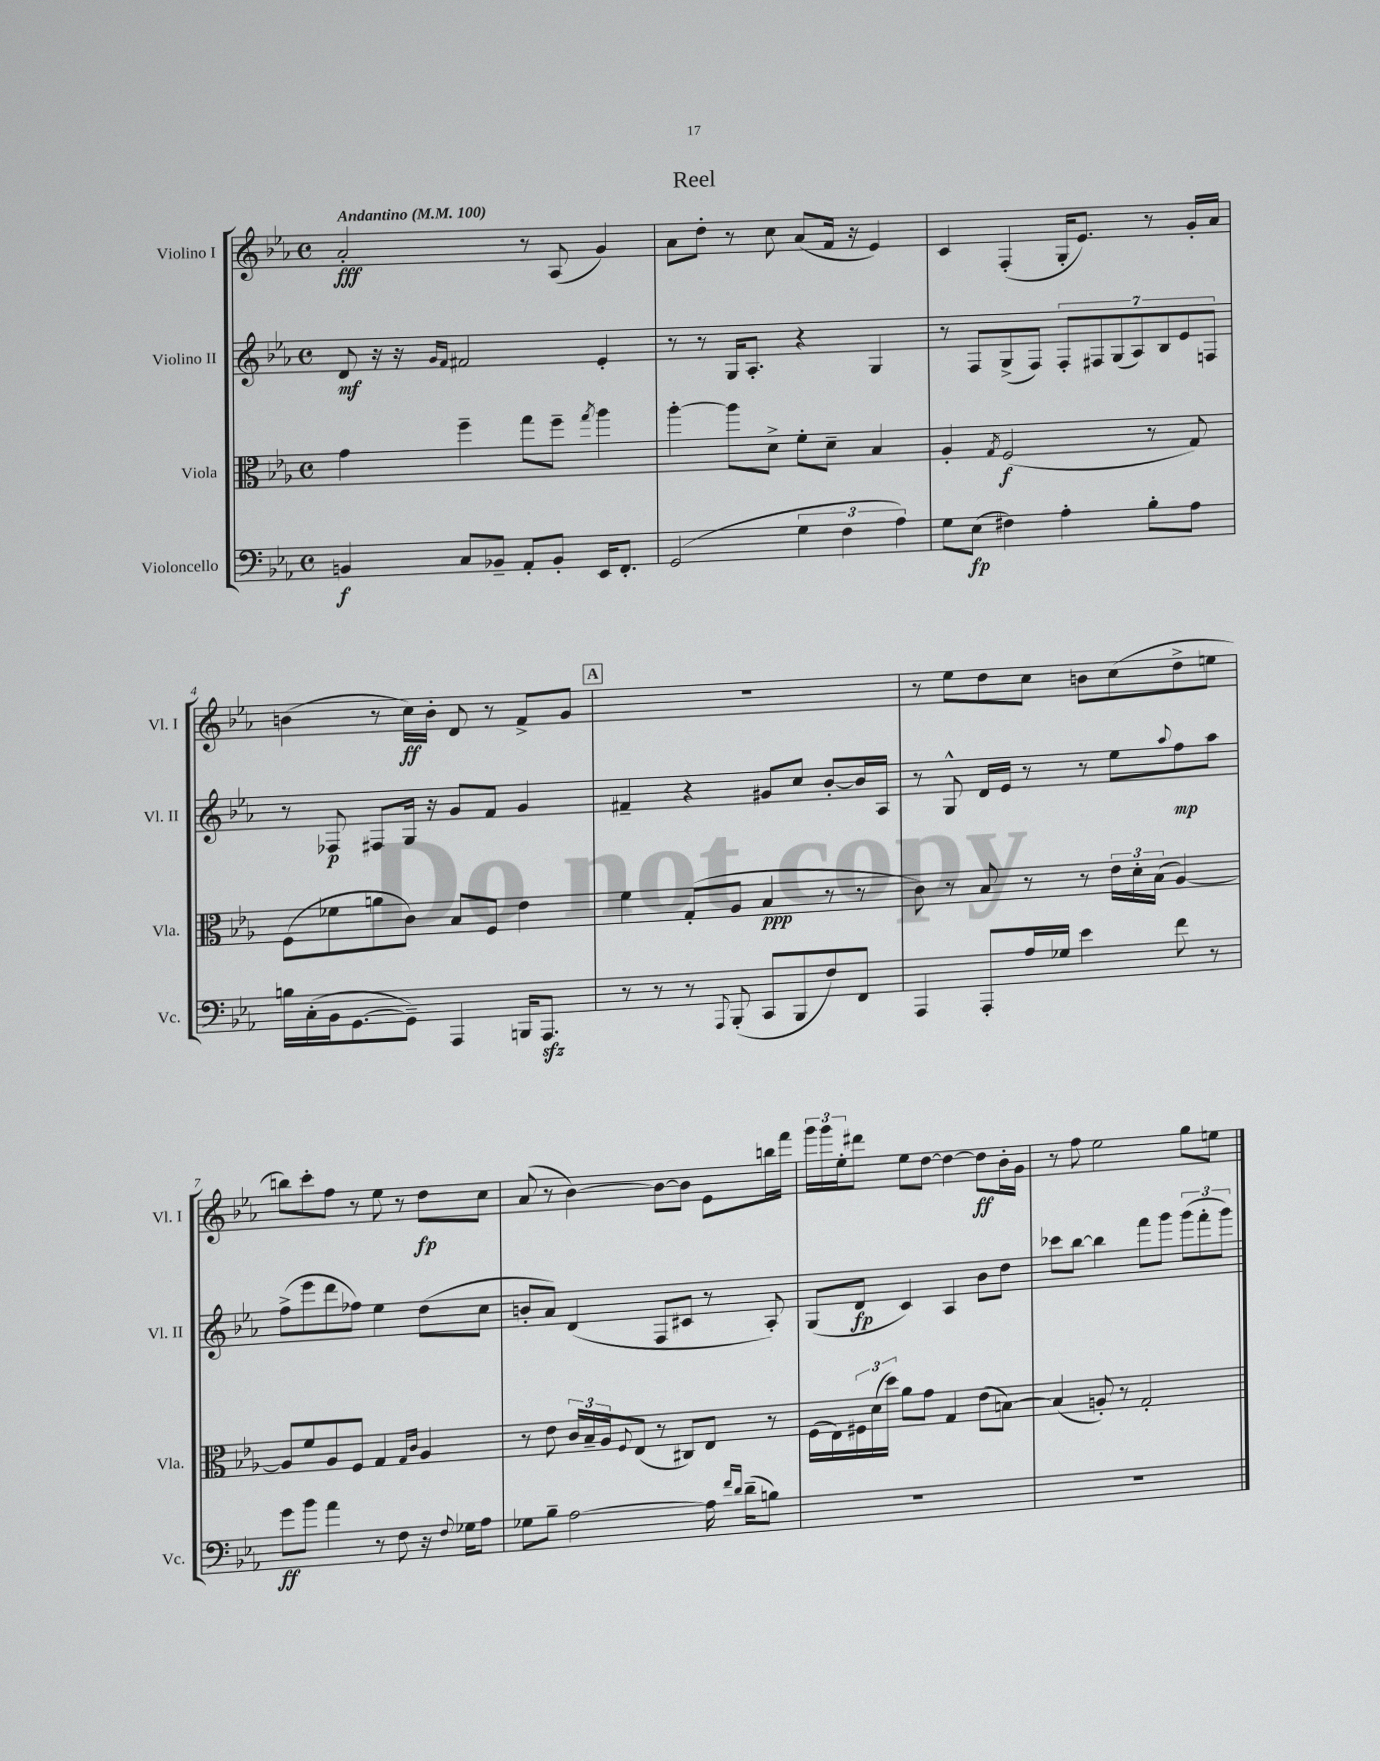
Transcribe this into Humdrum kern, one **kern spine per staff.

**kern	**dynam	**kern	**dynam	**kern	**dynam	**kern	**dynam
*part4	*part4	*part3	*part3	*part2	*part2	*part1	*part1
*staff4	*staff4	*staff3	*staff3	*staff2	*staff2	*staff1	*staff1
*I"Violoncello	*	*I"Viola	*	*I"Violino II	*	*I"Violino I	*
*I'Vc.	*	*I'Vla.	*	*I'Vl. II	*	*I'Vl. I	*
*clefF4	*	*clefC3	*	*clefG2	*	*clefG2	*
*k[b-e-a-]	*	*k[b-e-a-]	*	*k[b-e-a-]	*	*k[b-e-a-]	*
*M4/4	*	*M4/4	*	*M4/4	*	*M4/4	*
*met(c)	*	*met(c)	*	*met(c)	*	*met(c)	*
*MM100	*	*MM100	*	*MM100	*	*MM100	*
=1	=1	=1	=1	=1	=1	=1	=1
!	!	!	!	!	!	!LO:TX:a:B:t=Andantino	!
4BBn/	f	4g\	.	8d/	mf	2a-'/	fff
.	.	.	.	16r	.	.	.
.	.	.	.	16r	.	.	.
.	.	.	.	16qqg/LL	.	.	.
.	.	.	.	16qqf/JJ	.	.	.
8C/L	.	4ff~\	.	2f#X/	.	.	.
8BB-X~/J	.	.	.	.	.	.	.
8AA-'/L	.	8gg\L	.	.	.	8r	.
8BB-'/J	.	8ff~\J	.	.	.	(8A-/	.
.	.	8qgg/	.	.	.	.	.
16EE-/KL	.	4aa-\	.	4e-'/	.	4g/)	.
8.FF'/J	.	.	.	.	.	.	.
=2	=2	=2	=2	=2	=2	=2	=2
(2GG/	.	[4aa-'\	.	8r	.	8a-\L	.
.	.	.	.	8r	.	8dd'\J	.
.	.	8aa-\L]	.	16G/KL	.	8r	.
.	.	.	.	8.A-'/J	.	.	.
.	.	8d^\J	.	.	.	8cc\	.
6G\	.	8f'\L	.	4r	.	(8a-/L	.
.	.	8d~\J	.	.	.	16f/Jk	.
6F\	.	.	.	.	.	.	.
.	.	.	.	.	.	16r	.
.	.	4B-/	.	4G/	.	4e-/)	.
6A-\)	.	.	.	.	.	.	.
=3	=3	=3	=3	=3	=3	=3	=3
8G\L	.	4A-'/	.	8r	.	4c/	.
(8E-\J	fp	.	.	8F/L	.	.	.
.	.	8qG/	.	.	.	.	.
4F#X\)	.	(2F/	f	(8G^/	.	(4F'/	.
.	.	.	.	8F/J)	.	.	.
4A-'\	.	.	.	14F'/L	.	16G'/KL	.
.	.	.	.	.	.	8.e-/J)	.
.	.	.	.	14F#X/	.	.	.
.	.	.	.	(14G/	.	.	.
.	.	.	.	14A-/)	.	.	.
8B-'\L	.	8r	.	.	.	8r	.
.	.	.	.	14B-/	.	.	.
.	.	.	.	14e-/	.	.	.
8A-\J	.	8G/)	.	.	.	16g'/LL	.
.	.	.	.	14Fn/J	.	.	.
.	.	.	.	.	.	16a-/JJ	.
!!LO:LB:g=z
=4	=4	=4	=4	=4	=4	=4	=4
16Bn\LL	.	(8F\L	.	8r	.	(4bn\	.
(16C'\	.	.	.	.	.	.	.
16BB-\J	.	8f-X\	.	8F-X/	p	.	.
[8.GG\	.	.	.	.	.	.	.
.	.	8an\	.	8F#X/L	.	8r	.
8GG~\J])	.	8c\J)	.	16G/Jk	.	16cc\LL)	ff
.	.	.	.	16r	.	16b'\JJ	.
4AAA-/	.	8B-/L	.	8g/L	.	8d/	.
.	.	8F/J	.	8f/J	.	8r	.
16BBBn/KL	.	4e-\	.	4g/	.	8f^/L	.
8.AAA-zz/J	.	.	.	.	.	.	.
.	.	.	.	.	.	8g/J	.
!!LO:REH:place=s1:t=A
=5	=5	=5	=5	=5	=5	=5	=5
8r	.	4f\	.	4f#X~/	.	1r	.
8r	.	.	.	.	.	.	.
8r	.	(8G'/L	.	4r	.	.	.
8qqAAA-/	.	.	.	.	.	.	.
(8BBB-'/	.	8A-/J	.	.	.	.	.
8CC/L	.	4B-/	ppp	8g#X/L	.	.	.
8BBB-/	.	.	.	8cc/J	.	.	.
8F/)	.	8r	.	[8b-'/L	.	.	.
8FF/J	.	8r	.	16b-/L]	.	.	.
.	.	.	.	16A-/JJ	.	.	.
=6	=6	=6	=6	=6	=6	=6	=6
4AAA-/	.	8c\)	.	8r	.	8r	.
.	.	8r	.	8G^^/	.	8ee-\L	.
8AAA-'/L	.	8B-/	.	16d/LL	.	8dd\	.
.	.	.	.	16e-/JJ	.	.	.
16A-/L	.	8r	.	8r	.	8cc\J	.
16G-X/JJ	.	.	.	.	.	.	.
4e-\	.	8r	.	8r	.	8bn\L	.
.	.	24e-\LL	.	8ee-\L	.	(8cc\	.
.	.	24d'\	.	.	.	.	.
.	.	(24B-\JJ	.	.	.	.	.
.	.	.	.	8qqaa-/	.	.	.
8f\	.	[4A-/)	.	8ff\	mp	8dd^\	.
8r	.	.	.	8aa-\J	.	8een\J	.
!!LO:LB:g=z
=7	=7	=7	=7	=7	=7	=7	=7
8g\L	ff	8A-/L]	.	(8ff^\L	.	8bbn\L)	.
8b-\J	.	8f/	.	8eee-\	.	8ccc'\	.
4a-\	.	8A-/	.	8ddd\	.	8ff\J	.
.	.	8F/J	.	8ff-X\J)	.	8r	.
8r	.	4G/	.	4ee-\	.	8ee-\	.
8F\	.	.	.	.	.	8r	.
.	.	16qqG/LL	.	.	.	.	.
.	.	16qqc/JJ	.	.	.	.	.
16r	.	4A-/	.	(8dd\L	.	8dd\L	fp
8qqF/	.	.	.	.	.	.	.
16G-X\KL	.	.	.	.	.	.	.
8A-\J	.	.	.	8cc\J	.	8cc\J	.
=8	=8	=8	=8	=8	=8	=8	=8
8G-X\L	.	8r	.	8bn'/L	.	(8a-/	.
8B-~\J	.	8e-\	.	8a-/J)	.	8r	.
[2A-\	.	24c/LL	.	(4d/	.	[4b-\)	.
.	.	24B-~/	.	.	.	.	.
.	.	24A-/J	.	.	.	.	.
.	.	8qqF/	.	.	.	.	.
.	.	(8E-/J	.	.	.	.	.
.	.	8r	.	8F/L	.	8b-\L_	.
.	.	8C#X/L)	.	8c#X/J	.	8b-\J]	.
16A-\]	.	8E-/J	.	8r	.	8e-\L	.
16qqf/LL	.	.	.	.	.	.	.
16qqd/JJ	.	.	.	.	.	.	.
(16d~\KL	.	.	.	.	.	.	.
8Bn\J)	.	8r	.	8A-'/)	.	16bbn\L	.
.	.	.	.	.	.	16fff\JJ	.
=9	=9	=9	=9	=9	=9	=9	=9
1r	.	(16F\LL	.	(8G/L	.	24ggg\LL	.
.	.	.	.	.	.	24ggg\	.
.	.	16E-\)	.	.	.	.	.
.	.	.	.	.	.	24ee-'\J	.
.	.	24F#X\	.	8d/J	fp	8ddd#X\J	.
.	.	(24d\	.	.	.	.	.
.	.	24dd\JJ)	.	.	.	.	.
.	.	8a-\L	.	4c/)	.	8ee-\L	.
.	.	8g\J	.	.	.	[8dd\J	.
.	.	4G/	.	4A-/	.	4dd\_	.
.	.	(8e-\L	.	8b-\L	.	8dd\L]	ff
.	.	[8Bn\J)	.	8dd\J	.	16b-'\L	.
.	.	.	.	.	.	16g\JJ	.
=10	=10	=10	=10	=10	=10	=10	=10
1r	.	(4B/]	.	8ccc-X\L	.	8r	.
.	.	.	.	[8bb-\J	.	8ff\	.
.	.	8An'/)	.	4bb-\]	.	2ee-\	.
.	.	8r	.	.	.	.	.
.	.	2G'/	.	8fff\L	.	.	.
.	.	.	.	8ggg\J	.	.	.
.	.	.	.	(12ggg\L	.	8gg\L	.
.	.	.	.	12fff'\	.	.	.
.	.	.	.	.	.	8een\J	.
.	.	.	.	12ggg\J)	.	.	.
==	==	==	==	==	==	==	==
*-	*-	*-	*-	*-	*-	*-	*-
